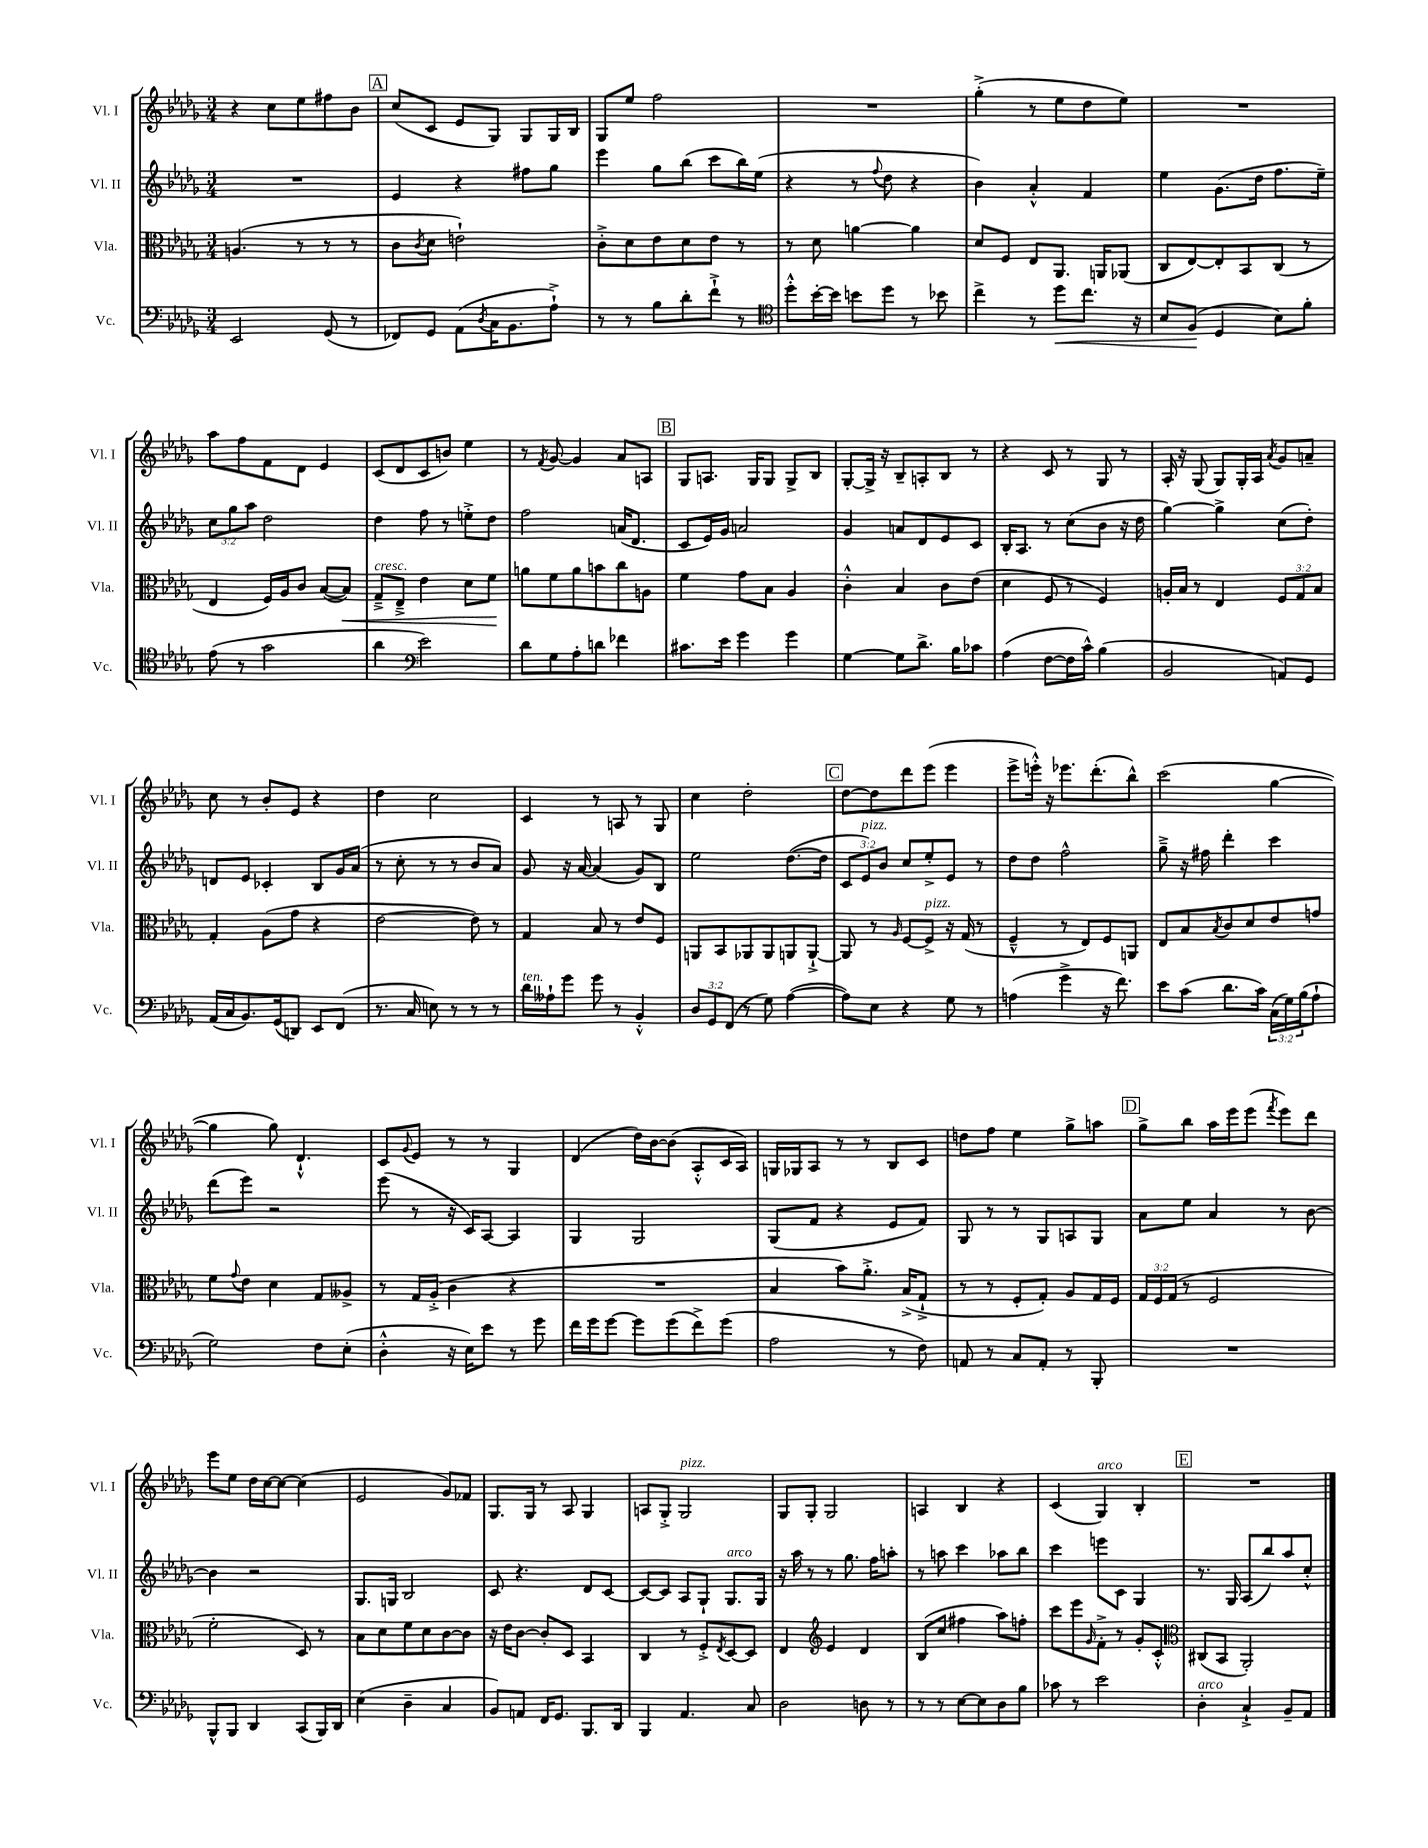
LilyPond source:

<<
\new StaffGroup <<
\new Staff = "s0" \with { instrumentName = "Vl. I" shortInstrumentName = "Vl. I" } {
    \clef treble \key des \major \numericTimeSignature \time 3/4
    r4 c''8 ees''8 fis''8 bes'8 |
    \mark \markup { \box "A" } c''8( c'8 ees'8 ges8) ges8 ges16 bes16 |
    ges8 ees''8 f''2 |
    R2. |
    ges''4-.->( r8 ees''8 des''8 ees''8) |
    R2. |
    aes''8 f''8 f'8 des'8 ees'4 |
    c'8( des'8 c'8 b'8) ees''4 |
    r8 \acciaccatura { f'8 } ges'8~ ges'4 aes'8 a8 |
    \mark \markup { \box "B" } ges8 a8. ges16 ges8 ges8-> bes8 |
    ges8~-. ges16-> r16 bes8-- a8-. bes8 r8 |
    r4 c'8 r8 ges8 r8 |
    aes16-. r16 ges8( ges8) ges16-. aes16 \acciaccatura { aes'8 } ges'8 a'8-- |
    c''8 r8 bes'8-. ees'8 r4 |
    des''4 c''2 |
    c'4 r8 a8 r8 ges8 |
    c''4 des''2-. |
    \mark \markup { \box "C" } des''8~ des''8 des'''8 ees'''8( ees'''4 |
    ees'''8-> e'''16-.-^) r16 ees'''8. des'''8.-.( bes''8-^) |
    c'''2( ges''4~ |
    ges''4 ges''8) des'4.-!-^ |
    c'8 \appoggiatura { ges'8 } ees'8 r8 r8 ges4 |
    des'4( des''16) bes'16~ bes'8( aes8-.-^ c'16 aes16) |
    g16 ges16 aes8 r8 r8 bes8 c'8 |
    d''8 f''8 ees''4 ges''8-> a''8 |
    \mark \markup { \box "D" } ges''8-> bes''8 aes''16 ees'''16 ees'''8( \acciaccatura { f'''8 } ees'''8) des'''8 |
    ees'''8 ees''8 des''16 c''16~ c''8~ c''4( |
    ees'2 ges'8) fes'8 |
    ges8. ges16 r8 aes8 ges4 |
    a8 ges8-.-> ges2^\markup { \italic "pizz." } |
    ges8 ges8-. ges2 |
    a4 bes4 r4 |
    c'4( ges4^\markup { \italic "arco" }) bes4-. |
    \mark \markup { \box "E" } R2. \bar "|." |
}
\new Staff = "s1" \with { instrumentName = "Vl. II" shortInstrumentName = "Vl. II" } {
    \clef treble \key des \major \numericTimeSignature \time 3/4 \override Staff.TupletNumber.text = #tuplet-number::calc-fraction-text
    R2. |
    \mark \markup { \box "A" } ees'4 r4 fis''8 ges''8 |
    ees'''4 ges''8 bes''8( c'''8 bes''16) ees''16( |
    r4 r8 \appoggiatura { f''8 } des''8 r4 |
    bes'4) aes'4-.-^ f'4 |
    ees''4 ges'8.( des''16 f''8. ees''16--) |
    \tuplet 3/2 { c''8 ges''8 aes''8 } des''2 |
    des''4 f''8 r8 e''8-.-> des''8 |
    f''2 a'16( des'8. |
    \mark \markup { \box "B" } c'8 ees'16) ges'16 a'2 |
    ges'4 a'8 des'8 ees'8 c'8 |
    bes16-. aes8. r8 c''8( bes'8 r16 des''16 |
    ges''4~) ges''4-> c''8( des''8-.) |
    d'8 ees'8 ces'4-. bes8 ges'16 aes'16( |
    r8 c''8-. r8 r8 bes'8 aes'8) |
    ges'8 r16 aes'16~ aes'4( ges'8) bes8 |
    ees''2 des''8.~( des''16 |
    \mark \markup { \box "C" } \tuplet 3/2 { c'8 ees'8^\markup { \italic "pizz." }) bes'8 } c''8 ees''8-.-> ees'8 r8 |
    des''8 des''8 f''2-^ |
    ges''8---> r16 fis''16 des'''4-. c'''4 |
    des'''8( ees'''8) r2 |
    ees'''8( r8 r16 c'16) aes8~ aes4 |
    ges4 ges2 |
    ges8( f'8 r4 ees'8 f'8) |
    ges8 r8 r8 ges8 a8 ges8 |
    \mark \markup { \box "D" } aes'8 ees''8 aes'4 r8 bes'8~ |
    bes'4 r2 |
    ges8. g16 bes2 |
    c'8 r4. des'8 c'8~ |
    c'8~ c'8 aes8 ges8-! ges8.^\markup { \italic "arco" } ges16 |
    r16 aes''16 r8 r8 ges''8. f''16 a''8-. |
    r8 a''8 c'''4 aes''8 bes''8 |
    c'''4 e'''8 c'8 ges4 |
    \mark \markup { \box "E" } r8. ges16 aes8( bes''8) aes''8 c''8-.-^ \bar "|." |
}
\new Staff = "s2" \with { instrumentName = "Vla." shortInstrumentName = "Vla." } {
    \clef alto \key des \major \numericTimeSignature \time 3/4 \override Staff.TupletNumber.text = #tuplet-number::calc-fraction-text
    a4.( r8 r8 r8 |
    \mark \markup { \box "A" } c'8 \acciaccatura { c'8 } des'8 e'2-!) |
    c'8-.-> des'8 ees'8 des'8 ees'8 r8 |
    r8 des'8 a'4~ a'4 |
    des'8 f8 ees8 aes,8. a,16 aes,8( |
    c8 ees8~) ees8-. bes,8 c8( r8 |
    ees4 f16) aes16 c'8 bes8~( bes8\<) |
    ges8--->^\markup { \italic "cresc." } ees8---> ees'4 des'8 f'8\! |
    a'8 f'8 a'8 b'8 c''8 a8 |
    \mark \markup { \box "B" } f'4 ges'8 bes8 aes4 |
    c'4-.-^ bes4 c'8 ees'8( |
    des'4 f8 r8 f4) |
    a16-. bes16 r8 ees4 \tuplet 3/2 { f8 ges8 bes8 } |
    ges4-. aes8( ges'8 r4 |
    ees'2~ ees'8) r8 |
    ges4 bes8 r8 ees'8 f8 |
    a,8 bes,8 aes,8 aes,8 a,8 a,8~-!-> |
    \mark \markup { \box "C" } a,8 r8 \grace { aes16 } f8~ f8->^\markup { \italic "pizz." } r16 ges16( r8 |
    f4---^ r8 ees8) f8 a,8 |
    ees8 bes8 \acciaccatura { bes8 } c'8 des'8 ees'8 g'8 |
    f'8 \appoggiatura { ges'8 } ees'8 des'4 ges8 aeses8-> |
    r8 ges16 aes16-.->( c'4 r4 |
    R2. |
    bes4 bes'8) aes'8.-.-> bes16->( ges8-!-> |
    r8 r8 f8-. ges8-.) aes8 ges16 f16 |
    \mark \markup { \box "D" } \tuplet 3/2 { ges16 f16 ges16( } r8 f2 |
    f'2-. des8) r8 |
    bes8 des'8 f'8 des'8 c'8~ c'8 |
    r16 ees'16 c'8~ c'8-. des8 bes,4 |
    c4 r8 f8-.-> \acciaccatura { ees8 } des8~ des8 |
    ees4 \clef treble ees'4 des'4 |
    bes8( c''8 fis''4 aes''8) f''8-. |
    c'''8 ees'''8 \grace { ges'16 } f'8-.-> r8 ges'8-. c'8-.-^ |
    \mark \markup { \box "E" } \clef alto cis8( bes,8 aes,2-.) \bar "|." |
}
\new Staff = "s3" \with { instrumentName = "Vc." shortInstrumentName = "Vc." } {
    \clef bass \key des \major \numericTimeSignature \time 3/4 \override Staff.TupletNumber.text = #tuplet-number::calc-fraction-text
    ees,2 ges,8( r8 |
    \mark \markup { \box "A" } fes,8) ges,8 aes,8( \acciaccatura { des8 } c16 bes,8. aes8-!->) |
    r8 r8 bes8 des'8-. f'8-!-> r8 |
    \clef tenor des''8-.-^ bes'16~-. bes'16 b'8 des''8 r8 bes'8 |
    c''4-> r8 des''8\< c''8. r16 |
    bes8 f8\!( des4 bes8) f'8-. |
    ees'8( r8 ges'2 |
    aes'4 \clef bass ees'2) |
    des'8 ges8 aes8-. d'8 fes'4 |
    \mark \markup { \box "B" } cis'8. ees'16 ges'4 ges'4 |
    ges4~ ges8 des'8.-> bes16 ces'8 |
    aes4( f8~ f16 c'16-^) bes4( |
    bes,2 a,8) ges,8 |
    aes,16( c16 bes,8.) ges,16( d,8) ees,8 f,8( |
    r8. c16 e8) r8 r8 r8 |
    des'16^\markup { \italic "ten." } aeses16-! ges'8 ges'8 r8 bes,4-.-^ |
    \tuplet 3/2 { des8 ges,8 f,8( } r8 ges8) aes4~( |
    \mark \markup { \box "C" } aes8) ees8 r4 ges8 r8 |
    a4( ges'4-> r16 f'8.) |
    ees'8 c'8( des'8. c'16) \tuplet 3/2 { c16( ges16) bes16( } aes8-! |
    ges2) f8 ees8-.( |
    des4-.-^ r16 ees16) ees'8 r8 ges'8 |
    f'16 ges'16 ges'8~ ges'8 ges'8( f'8->) ges'8( |
    aes2 r8 f8) |
    a,8 r8 c8 a,8-. r8 bes,,8-. |
    \mark \markup { \box "D" } R2. |
    bes,,8-^ bes,,8 des,4 c,8( bes,,16) des,16 |
    ees4( des4-- c4 |
    bes,8) a,8 f,16 ges,8. bes,,8. des,16 |
    bes,,4 aes,4. c8 |
    des2 d8 r8 |
    r8 r8 ees8~ ees8 des8 bes8 |
    ces'8 r8 ees'2 |
    \mark \markup { \box "E" } des4-.^\markup { \italic "arco" } c4-!-> bes,8-- aes,8 \bar "|." |
}
>>
>>
\layout { \context { \Score \remove "Bar_number_engraver" } }
